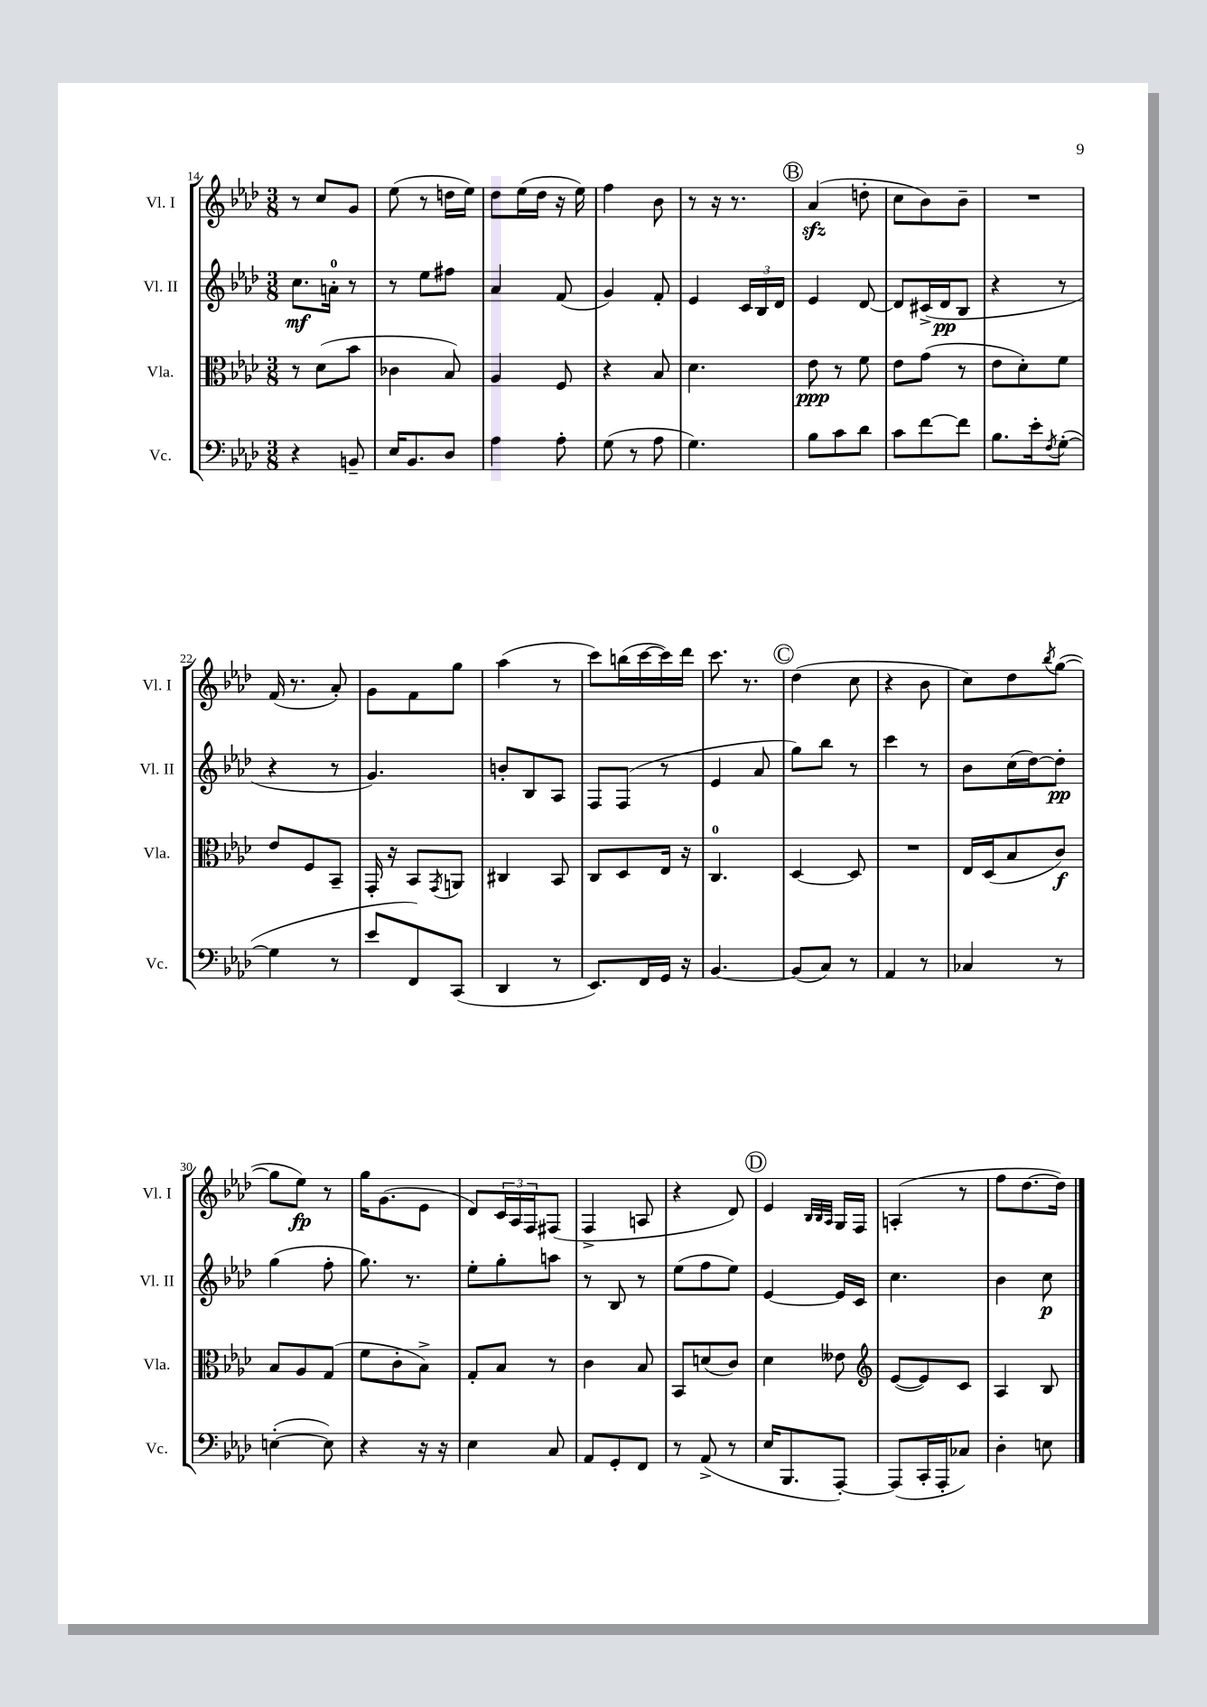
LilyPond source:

<<
\new StaffGroup <<
\new Staff = "s0" \with { instrumentName = "Vl. I" shortInstrumentName = "Vl. I" } {
    \clef treble \key aes \major \numericTimeSignature \time 3/8
    r8 c''8 g'8 |
    ees''8( r8 d''16 ees''16) |
    des''8 ees''16( des''16 r16 ees''16) |
    f''4 bes'8 |
    r8 r16 r8. |
    \mark \markup { \circle "B" } aes'4\sfz( d''8-. |
    c''8 bes'8) bes'8-- |
    R4. |
    f'16( r8. aes'8-.) |
    g'8 f'8 g''8 |
    aes''4( r8 |
    c'''8) b''16( c'''16~ c'''16) des'''16 |
    c'''8. r8. |
    \mark \markup { \circle "C" } des''4( c''8 |
    r4 bes'8 |
    c''8) des''8 \acciaccatura { bes''8 } g''8~( |
    g''8 ees''8\fp) r8 |
    g''16 g'8.( ees'8 |
    des'8) \tuplet 3/2 { c'16 aes16 f16 } fis8( |
    f4-> a8 |
    r4 des'8) |
    \mark \markup { \circle "D" } ees'4 \grace { bes32 bes32 aes32 } g16 f16 |
    a4-.( r8 |
    f''8 des''8.~ des''16) \bar "|." |
}
\new Staff = "s1" \with { instrumentName = "Vl. II" shortInstrumentName = "Vl. II" } {
    \clef treble \key aes \major \numericTimeSignature \time 3/8
    c''8.\mf a'16-0-. r8 |
    r8 ees''8 fis''8 |
    aes'4 f'8( |
    g'4) f'8-. |
    ees'4 \tuplet 3/2 { c'16 bes16 des'16 } |
    \mark \markup { \circle "B" } ees'4 des'8~ |
    des'8 cis'16->( des'16\pp bes8 |
    r4 r8 |
    r4 r8 |
    g'4.) |
    b'8-. bes8 aes8 |
    f8 f8( r8 |
    ees'4 aes'8 |
    \mark \markup { \circle "C" } g''8) bes''8 r8 |
    c'''4 r8 |
    bes'8 c''16( des''16~) des''8-.\pp |
    g''4( f''8-. |
    g''8.) r8. |
    ees''8-. g''8-. a''8 |
    r8 bes8 r8 |
    ees''8( f''8 ees''8) |
    \mark \markup { \circle "D" } ees'4~ ees'16 c'16 |
    c''4. |
    bes'4 c''8\p \bar "|." |
}
\new Staff = "s2" \with { instrumentName = "Vla." shortInstrumentName = "Vla." } {
    \clef alto \key aes \major \numericTimeSignature \time 3/8
    r8 des'8( bes'8 |
    ces'4 bes8) |
    aes4 f8 |
    r4 bes8 |
    des'4. |
    \mark \markup { \circle "B" } ees'8\ppp r8 f'8 |
    ees'8 g'8( r8 |
    ees'8 des'8-.) f'8 |
    ees'8 f8 bes,8-- |
    g,16-. r16 bes,8 \acciaccatura { g,8 } a,8 |
    cis4 bes,8 |
    c8 des8 ees16 r16 |
    c4.-0 |
    \mark \markup { \circle "C" } des4~ des8 |
    R4. |
    ees16 des16( bes8 c'8\f) |
    bes8 aes8 g8( |
    f'8 c'8-. bes8->) |
    g8-. bes8 r8 |
    c'4 bes8 |
    bes,8 d'8( c'8) |
    \mark \markup { \circle "D" } des'4 eeses'8 |
    \clef treble ees'8~( ees'8) c'8 |
    aes4 bes8 \bar "|." |
}
\new Staff = "s3" \with { instrumentName = "Vc." shortInstrumentName = "Vc." } {
    \clef bass \key aes \major \numericTimeSignature \time 3/8
    r4 b,8-- |
    ees16 bes,8. des8 |
    aes4 aes8-. |
    g8( r8 aes8 |
    g4.) |
    \mark \markup { \circle "B" } bes8 c'8 des'8 |
    c'8 f'8~ f'8 |
    bes8. ees'16-. \acciaccatura { f8 } g8~-.( |
    g4 r8 |
    ees'8 f,8) c,8( |
    des,4 r8 |
    ees,8.) f,16 g,16 r16 |
    bes,4.~ |
    \mark \markup { \circle "C" } bes,8( c8) r8 |
    aes,4 r8 |
    ces4 r8 |
    e4~-.( e8) |
    r4 r16 r16 |
    ees4 c8 |
    aes,8 g,8-. f,8 |
    r8 aes,8->( r8 |
    \mark \markup { \circle "D" } ees16 bes,,8. aes,,8~-.) |
    aes,,8( c,16-. aes,,16-. ces8) |
    des4-. e8 \bar "|." |
}
>>
>>
\layout { \context { \Score currentBarNumber = #14 } }
